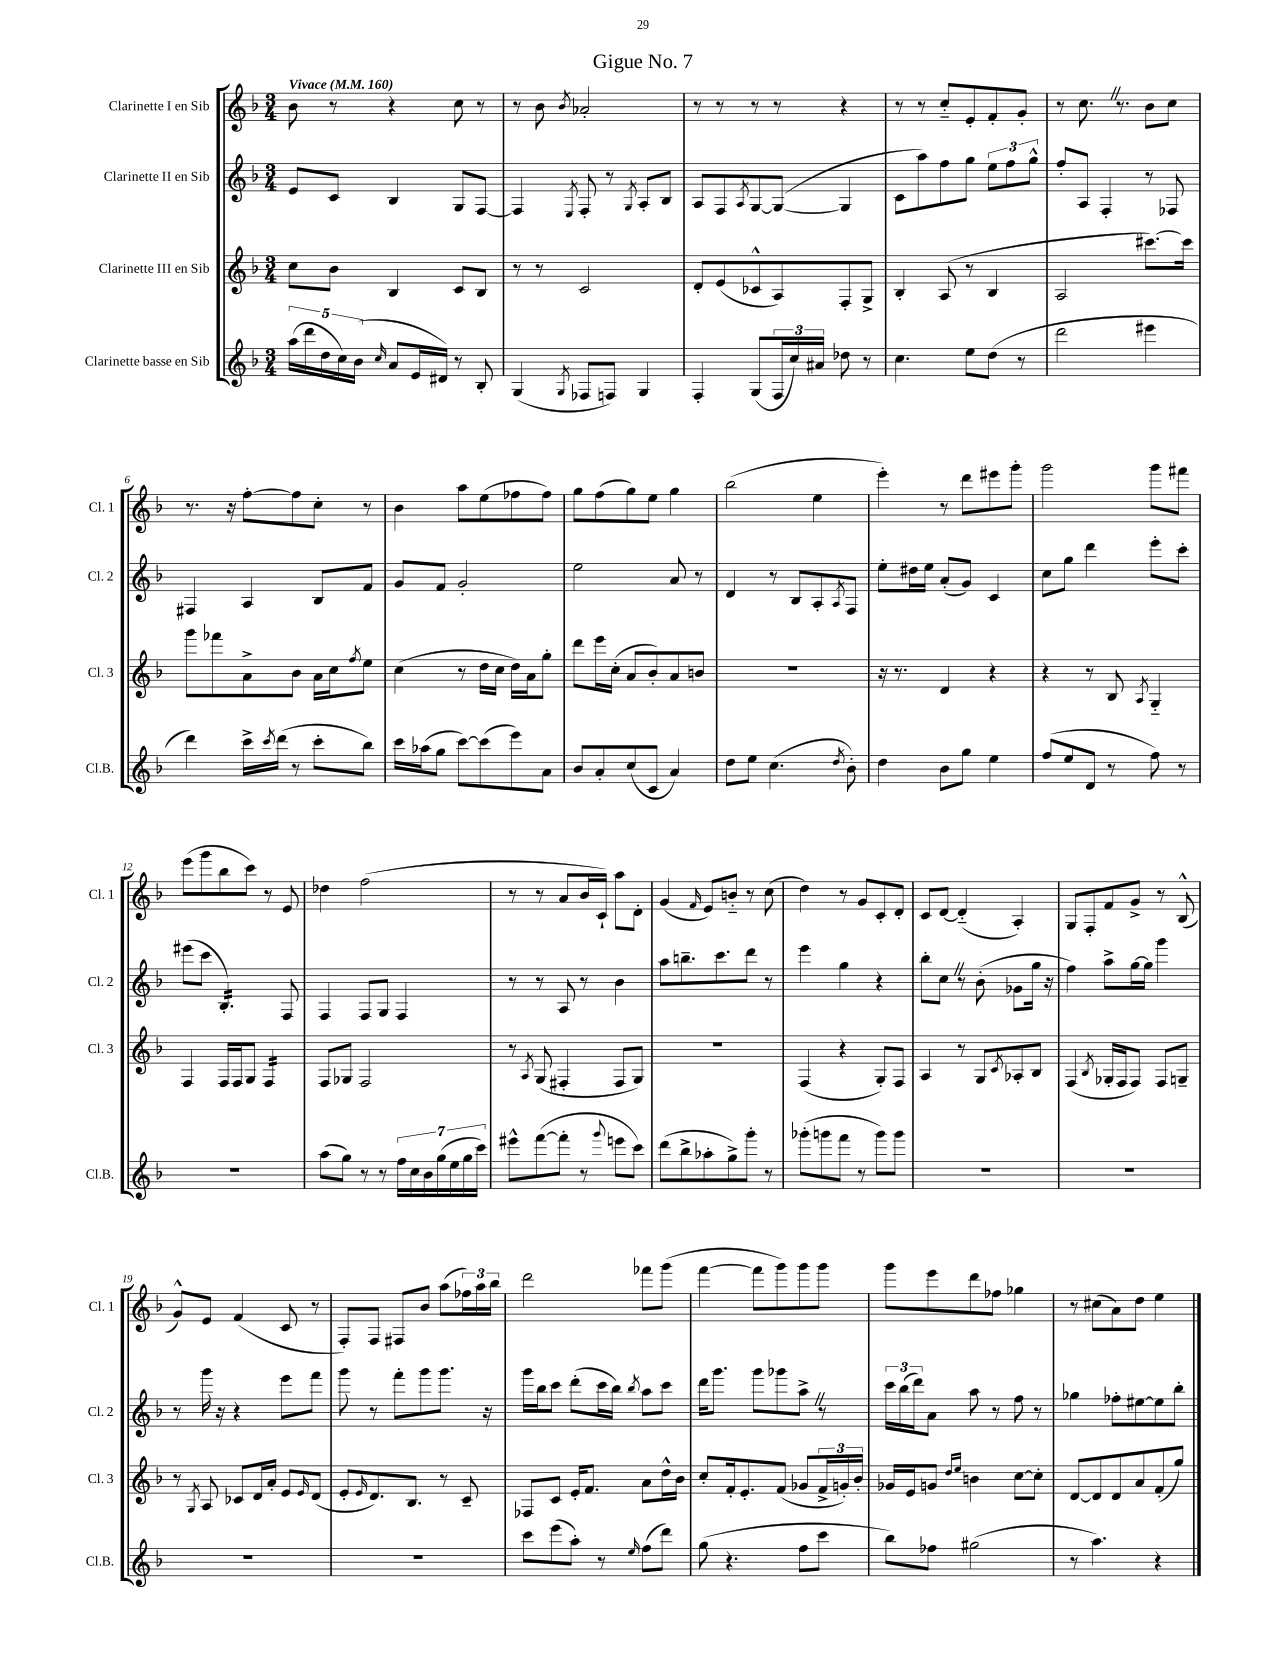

**kern	**kern	**kern	**kern
*staff4	*staff3	*staff2	*staff1
*clefG2	*clefG2	*clefG2	*clefG2
*k[b-]	*k[b-]	*k[b-]	*k[b-]
*M3/4	*M3/4	*M3/4	*M3/4
*MM160	*MM160	*MM160	*MM160
(20aa\LL	8cc\L	8e/L	8b-\
20ddd\	.	.	.
20dd\	.	.	.
.	8b-\J	8c/J	8r
20cc\)	.	.	.
(20b-\JJ	.	.	.
16qqcc/	.	.	.
8a/L	4B-/	4B-/	4r
16e/L	.	.	.
16d#/JJ)	.	.	.
8r	8c/L	8G/L	8cc\
8B-'/	8B-/J	[8F/J	8r
=	=	=	=
(4G/	8r	4F/]	8r
.	8r	.	8b-\
8qG/	.	8qE/	8qb-/
8F-/L	2c/	8F'/	2a-'/
8F/J)	.	8r	.
.	.	8qG/	.
4G/	.	8A'/L	.
.	.	8B-/J	.
=	=	=	=
4F'/	8d'/L	8A/L	8r
.	(8e/	8F/	8r
.	.	8qA/	.
(8G/L	8c-^^/	[8G/	8r
24F/L	8A/)	(8G/_J	8r
24cc/)	.	.	.
24a#/JJ	.	.	.
8dd-\	8F'/	4G/]	4r
8r	8G^/J	.	.
=	=	=	=
4.cc\	4B-'/	8c\L	8r
.	.	8aa\)	8r
.	(8A/	8ff\	8cc'~/L
8ee\L	8r	8gg\J	8e'/
(8dd\J	4B-/	12ee\L	8f'/
.	.	12ff\	.
8r	.	.	8g'/J
.	.	12gg^^\J	.
=	=	=	=
2ddd\	2A/	8ff'/L	8r
.	.	8A/J	8.cc\
.	.	4F'/	.
.	.	.	8.r
4eee#\	[8.ccc#\L)	8r	8b-\L
.	.	8F-/	8cc\J
.	16ccc#\]Jk	.	.
=	=	=	=
4ddd\)	8ggg\L	4F#/	8.r
.	8fff-\	.	.
.	.	.	16r
16ccc^\LL	8a^\	4A/	[8ff'\L
8qccc/	.	.	.
(16ddd\JJ	.	.	.
8r	8b-\J	.	8ff\]
8ccc'\L	16a\LL	8B-/L	8cc'\J
.	16cc\J	.	.
.	8qff/	.	.
8bb-\J)	8ee\J	8f/J	8r
=	=	=	=
16ccc\LL	(4cc\	8g/L	4b-\
(16aa-\J	.	.	.
8gg\J	.	8f/J	.
[8ccc\L)	8r	2g'/	8aa\L
(8ccc\]	16dd\LL	.	(8ee\
.	16cc\JJ	.	.
8eee\)	16dd\LL)	.	8ff-\
.	16a\J	.	.
8a\J	8gg'\J	.	8ff-\J)
=	=	=	=
8b-/L	8ddd\L	2ee\	8gg\L
8a'/	16eee\L	.	(8ff\
.	(16cc'\JJ	.	.
(8cc/	8a/L	.	8gg\)
8c/J	8b-'/)	.	8ee\J
4a/)	8a/	8a/	4gg\
.	8b/J	8r	.
=	=	=	=
8dd\L	2.r	4d/	(2bb-\
8ee\J	.	.	.
(4.cc\	.	8r	.
.	.	8B-/L	.
.	.	8A'/	4ee\
8qdd/	.	8qA/	.
8b-'\)	.	8F/J	.
=	=	=	=
4dd\	16r	8ee'\L	4eee'\)
.	8.r	.	.
.	.	16dd#\L	.
.	.	16ee\JJ	.
8b-\L	4d/	(8a'/L	8r
8gg\J	.	8g/J)	8ddd\L
4ee\	4r	4c/	8eee#\
.	.	.	8ggg'\J
=	=	=	=
(8ff/L	4r	8cc\L	2ggg\
8ee/	.	8gg\J	.
8d/J	8r	4ddd\	.
8r	8B-/	.	.
.	8qA/	.	.
8ff\)	4G'~/	8eee'\L	8ggg\L
8r	.	8ccc'\J	8fff#\J
=	=	=	=
2.r	4F/	(8eee#\L	(8eee\L
.	.	8ccc\J	8ggg\
.	16F/LL	4.B-'/)	8bb-\
.	16F/J	.	.
.	8G/J	.	8ccc\J)
.	4F/	.	8r
.	.	8F/	8e/
=	=	=	=
(8aa\L	8F/L	4F/	4dd-\
8gg\J)	8G-/J	.	.
8r	2F/	8F/L	(2ff\
8r	.	8G/J	.
28ff\LL	.	4F/	.
28cc\	.	.	.
28b-\	.	.	.
(28gg\	.	.	.
28ee\	.	.	.
28gg\	.	.	.
28ccc\JJ)	.	.	.
=	=	=	=
8eee#^^\L	8r	8r	8r
.	8qA/	.	.
([8fff\	(8G/	8r	8r
8fff'\]J	4F#'/	8A/	8a/L
8r	.	8r	16b-/L
.	.	.	16c`/JJ)
8qqggg/	.	.	.
8eee\L	8F#/L	4b-\	8aa\L
8ccc\J)	8G/J)	.	8d'\J
=	=	=	=
(8ddd\L	2.r	8aa\L	(4g/
8bb-^\	.	8.bb~\	.
.	.	.	16qqf/
8aa-'\	.	.	8e/L)
.	.	8.ccc\	.
8gg^\)	.	.	8b'~/J
8ggg'\J	.	8ddd\J	8r
8r	.	8r	(8cc\
=	=	=	=
(8ggg-'\L	(4F/	4eee\	4dd\)
8ggg\	.	.	.
8fff\J	4r	4gg\	8r
8r	.	.	8g/L
8ggg\L)	8G'/L)	4r	8c'/
8ggg\J	8F/J	.	8d'/J
=	=	=	=
2.r	4A/	8bb-'\L	8c/L
.	.	8cc\J	[8d/J
.	8r	8r	(4d'~/]
.	8G/L	(8b-'\	.
.	8qc/	.	.
.	8A-'/	8g-\L	4A'/)
.	8B-/J	16gg\Jk	.
.	.	16r	.
=	=	=	=
2.r	(4F/	4ff\)	8G/L
.	.	.	8F'/
.	8qB-/	.	.
.	16G-'/LL	8aa^\L	8f/
.	16F/J	.	.
.	8F/J)	[16gg\L	8g^/J
.	.	16gg\]JJ	.
.	8F/L	4ggg\	8r
.	8G~/J	.	(8B-^^/
=	=	=	=
2.r	8r	8r	8g^^/L)
.	8qG/	.	.
.	8A/	16ggg\	8e/J
.	.	16r	.
.	8c-/L	4r	(4f/
.	16d/L	.	.
.	16a'/JJ	.	.
.	8e/L	8eee\L	8c/
.	16qqe/	.	.
.	(8d/J	8fff\J	8r
=	=	=	=
2.r	8e'/L	8ggg\	8F'/L)
.	16qqe/	.	.
.	8.d/)	8r	8F/J
.	.	8fff'\L	8F#/L
.	8.B-/J	.	.
.	.	8ggg\	8b-/J
.	8r	8.ggg\J	(8aa\L
.	8c~/	.	24ff-\L)
.	.	.	24aa\
.	.	16r	.
.	.	.	24bb-\JJ
=	=	=	=
8ccc\L	8F-/L	16ggg\LL	2ddd\
.	.	16bb-\J	.
(8eee\	8c/J	8ccc\J	.
8aa'\J)	16e'/LK	(8ddd'\L	.
.	8.f/J	.	.
8r	.	16ccc\L	.
.	.	16bb-\JJ)	.
16qqee/	.	8qbb-/	.
(8ff\L	8a\L	8aa\L	8fff-\L
8ddd\J)	16dd^^\L	8ccc\J	(8ggg\J
.	16b-\JJ	.	.
=	=	=	=
(8gg\	8cc'/L	16ddd\LK	[4fff\
.	.	8.ggg\J	.
4.r	16f'/k	.	.
.	8.e'/	.	.
.	.	8ggg\L	8fff\]L
.	(8f/J	8ggg-\	8ggg\)
8ff\L	8g-/L	8aa^\J	8ggg\
8ccc\J	24f^/L	8r	8ggg\J
.	24g'/)	.	.
.	24b-'/JJ	.	.
=	=	=	=
8bb-\L)	16g-/LL	24ccc\LL	8ggg\L
.	.	(24bb-\	.
.	16e/J	.	.
.	.	24ddd\J)	.
8ff-\J	8g/J	8a\J	8eee\
.	16qqdd/LL	.	.
.	16qqee/JJ	.	.
(2gg#\	4b\	8aa\	8ddd\
.	.	8r	8ff-\J
.	[8cc\L	8ff\	4gg-\
.	8cc'\]J	8r	.
=	=	=	=
8r	[8d/L	4gg-\	8r
4.aa\)	8d/]	.	(8cc#\L
.	8d/	8ff-'\L	8a\)
.	8a/	[8ee#\	8dd\J
4r	(8f'/	8ee#\]	4ee\
.	8gg/J)	8bb-'\J	.
==	==	==	==
*-	*-	*-	*-
